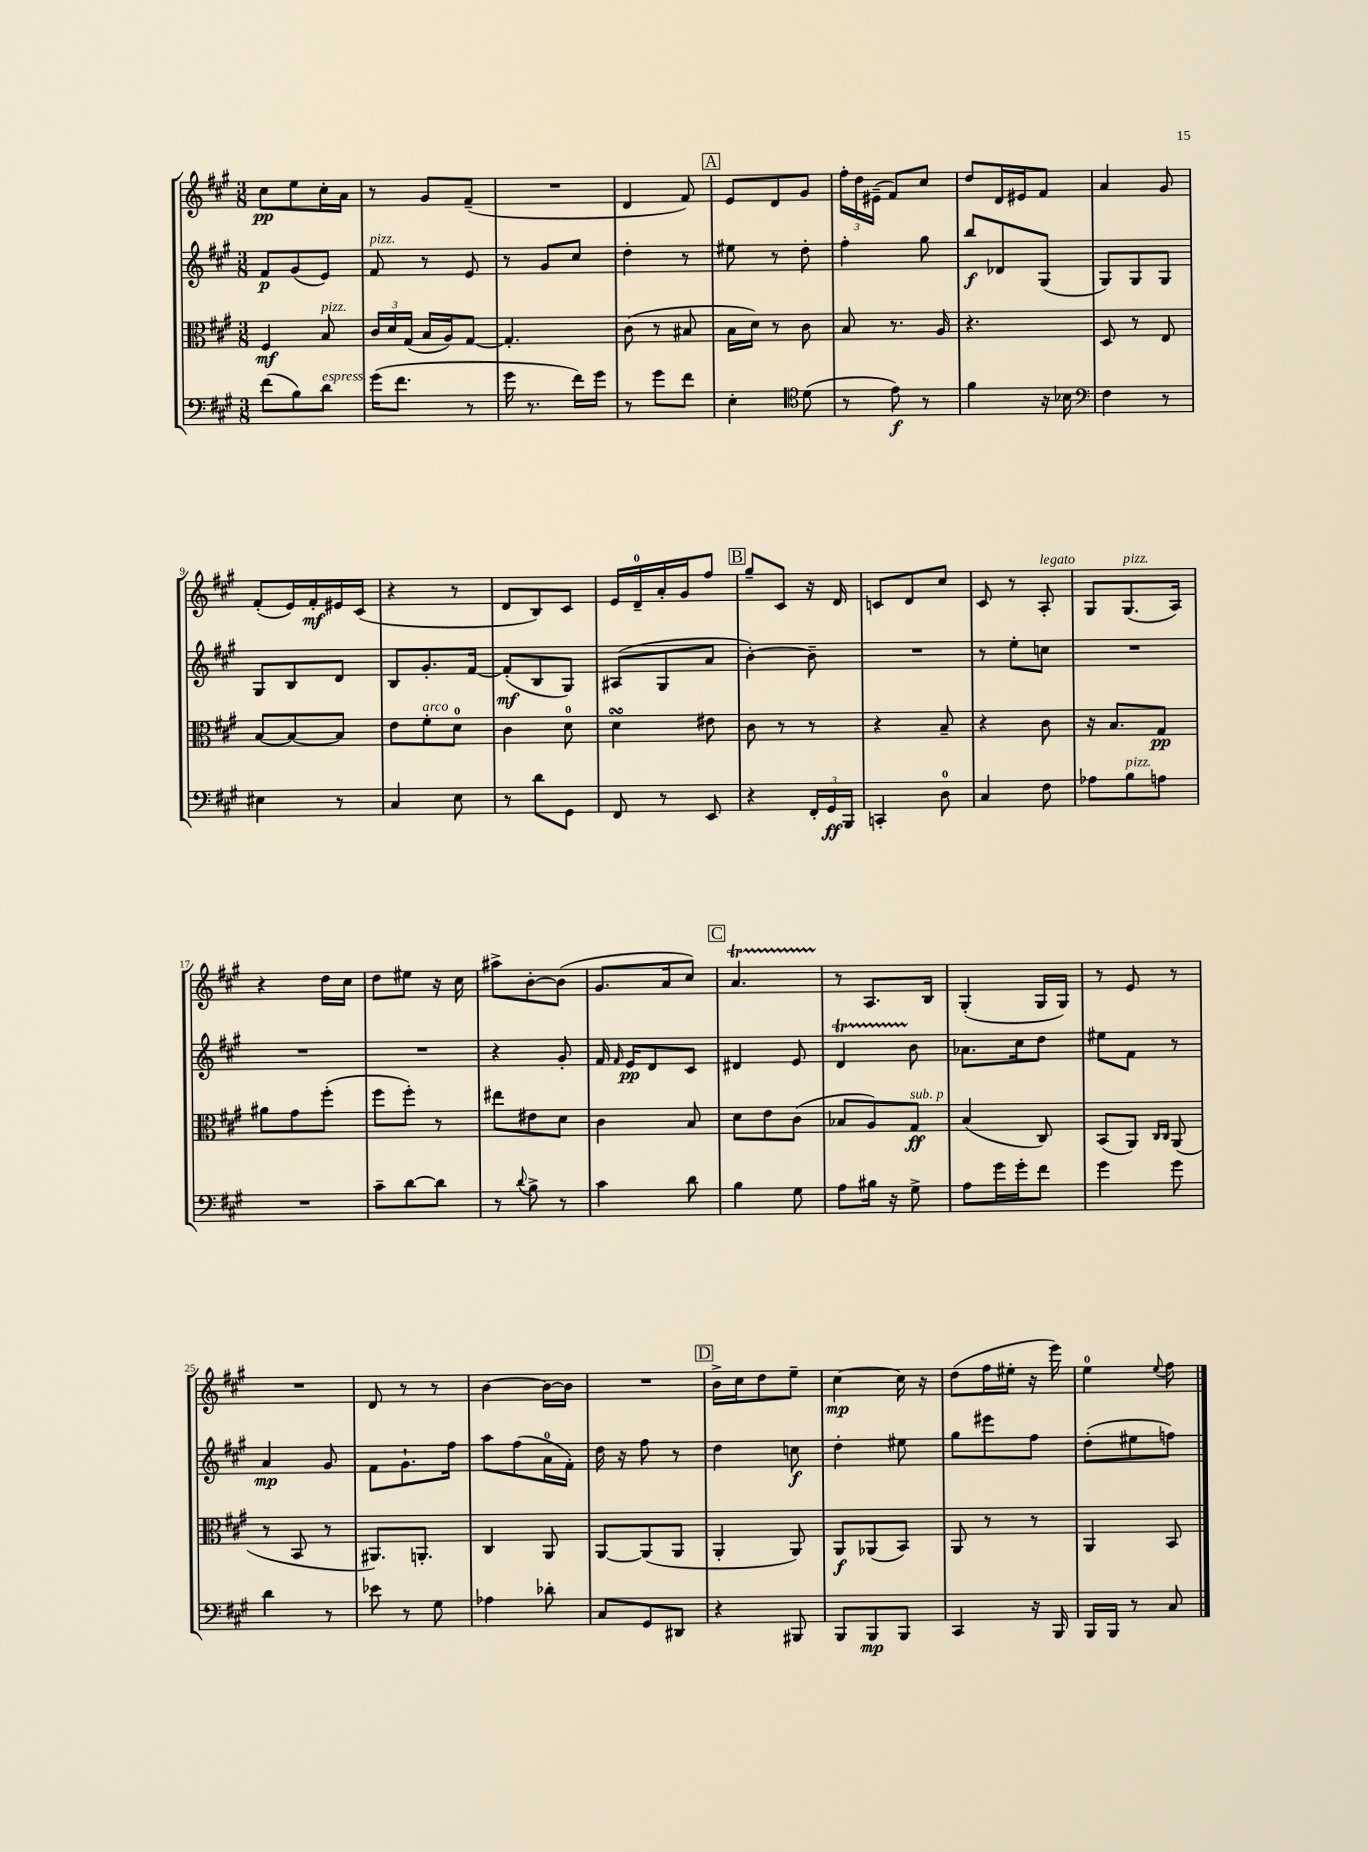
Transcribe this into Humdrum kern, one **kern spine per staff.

**kern	**kern	**kern	**kern
*staff4	*staff3	*staff2	*staff1
*clefF4	*clefC3	*clefG2	*clefG2
*k[f#c#g#]	*k[f#c#g#]	*k[f#c#g#]	*k[f#c#g#]
*M3/8	*M3/8	*M3/8	*M3/8
(8f#	4F#	8f#	8cc#
8B)	.	(8g#	8ee
8d	8B	8e)	16cc#'
.	.	.	16a
=	=	=	=
(16g#	24c#	8f#	8r
.	24d	.	.
8.f#	.	.	.
.	(24G#	.	.
.	16B	8r	8g#
.	16A)	.	.
8r	[8G#	8e	(8f#~
=	=	=	=
16g#	4.G#']	8r	4.r
8.r	.	.	.
.	.	8g#	.
16f#)	.	8cc#	.
16g#	.	.	.
=	=	=	=
8r	(8c#	4dd'	4d
8g#	8r	.	.
8f#	8B#	8r	8f#)
=	=	=	=
4E'	16B	8ee#	8e
.	16d)	.	.
.	8r	8r	8d
*clefC4	*	*	*
(8d	8c#	8dd'	8g#
=	=	=	=
8r	8B	4ff#'	24ff#'
.	.	.	24dd
.	.	.	(24e#~
8e)	8.r	.	8f#)
8r	.	8gg#	8cc#
.	16A	.	.
=	=	=	=
4f#	4.r	8bb	8dd
.	.	8d-	16d
.	.	.	16e#
16r	.	(8G#	8f#
16B-	.	.	.
=	=	=	=
*clefF4	*	*	*
4F#	8D	8G#)	4a
.	8r	8G#	.
8r	8E	8G#	8g#
=	=	=	=
4E#	[8B	8G#	(8f#'
.	8B_	8B	16e)
.	.	.	16f#'
8r	8B]	8d	16e#
.	.	.	(16c#
=	=	=	=
4C#	8e	8B	4r
.	8f#'	8.g#'	.
8E	8d	.	8r
.	.	[16f#	.
=	=	=	=
8r	4c#	(8f#']	8d
8d	.	8B	8B)
8GG#	8d	8G#)	8c#
=	=	=	=
8FF#	4d	(8A#	16e
.	.	.	16d~
8r	.	8G#	16a'
.	.	.	16g#
8EE	8e#	8a	8ff#
=	=	=	=
4r	8c#	[4b')	8gg#~
.	8r	.	8c#
24FF#'	8r	8b~]	16r
24GG#	.	.	.
.	.	.	16d
24BBB	.	.	.
=	=	=	=
4CC'	4r	4.r	8c
.	.	.	8d
8D	8B~	.	8cc#
=	=	=	=
4C#	4r	8r	8c#
.	.	8ee'	8r
8F#	8c#	8cc	8A'
=	=	=	=
8A-	16r	4.r	8G#
.	8.B	.	.
8B	.	.	(8.G#
8A	8G#	.	.
.	.	.	16A)
=	=	=	=
4.r	8a#	4.r	4r
.	8g#	.	.
.	(8ff#'	.	16dd
.	.	.	16cc#
=	=	=	=
8c#~	8ff#	4.r	8dd
[8d	8ff#')	.	8ee#
8d]	8r	.	16r
.	.	.	16cc#
=	=	=	=
8r	8ee#	4r	8aa#^
8qqd	.	.	.
8B^	8e#	.	[8b'
8r	8d	8g#'	(8b]
=	=	=	=
4c#	4c#	16f#	8.g#
.	.	16qqf#	.
.	.	16e	.
.	.	8d	.
.	.	.	16a
8d	8B	8c#	8cc#)
=	=	=	=
4B	8d	4d#	4.a
.	8e	.	.
8G#	(8c#	8e	.
=	=	=	=
8A	8B-	4d	8r
16B#	8A)	.	8.A
16r	.	.	.
8G#^	8G#	8b	.
.	.	.	16B
=	=	=	=
8A	(4B	8.a-	(4G#'
16g#	.	.	.
16g#'	.	16cc#	.
8f#	8C#)	8dd	16G#
.	.	.	16G#)
=	=	=	=
4g#	(8BB	8ee#	8r
.	8AA)	8f#	8e
.	16qqC#	.	.
.	16qqC#	.	.
8g#	(8AA	8r	8r
=	=	=	=
4d	8r	4a	4.r
.	8BB	.	.
8r	8r	8g#	.
=	=	=	=
8e-	8.AA#)	8f#	8d
8r	.	8.g#`	8r
.	8.AA'	.	.
8G#	.	.	8r
.	.	16ff#	.
=	=	=	=
4A-	4C#	8aa	[4b
.	.	(8ff#	.
8d-'	8AA	16a	16b_
.	.	16f#')	16b]
=	=	=	=
8C#	[8AA	16dd	4.r
.	.	16r	.
8GG#	(8AA]	8ff#	.
8DD#	8AA	8r	.
=	=	=	=
4r	4AA'	4dd	16b^
.	.	.	16cc#
.	.	.	8dd
8BBB#	8AA)	8cc	8ee~
=	=	=	=
8BBB	8AA	4dd'	[4cc#
8BBB	(8AA-	.	.
8BBB	8BB)	8ee#	16cc#]
.	.	.	16r
=	=	=	=
4CC#	8AA	8gg#	(8dd
.	8r	8eee#	16ff#
.	.	.	16ee#'
16r	8r	8ff#	16r
16BBB	.	.	16eee)
=	=	=	=
16BBB	4AA	(8dd'	4ee
16BBB	.	.	.
8r	.	8ee#	.
.	.	.	8qqee
8C#	8BB	8ff)	8ff#
==	==	==	==
*-	*-	*-	*-
